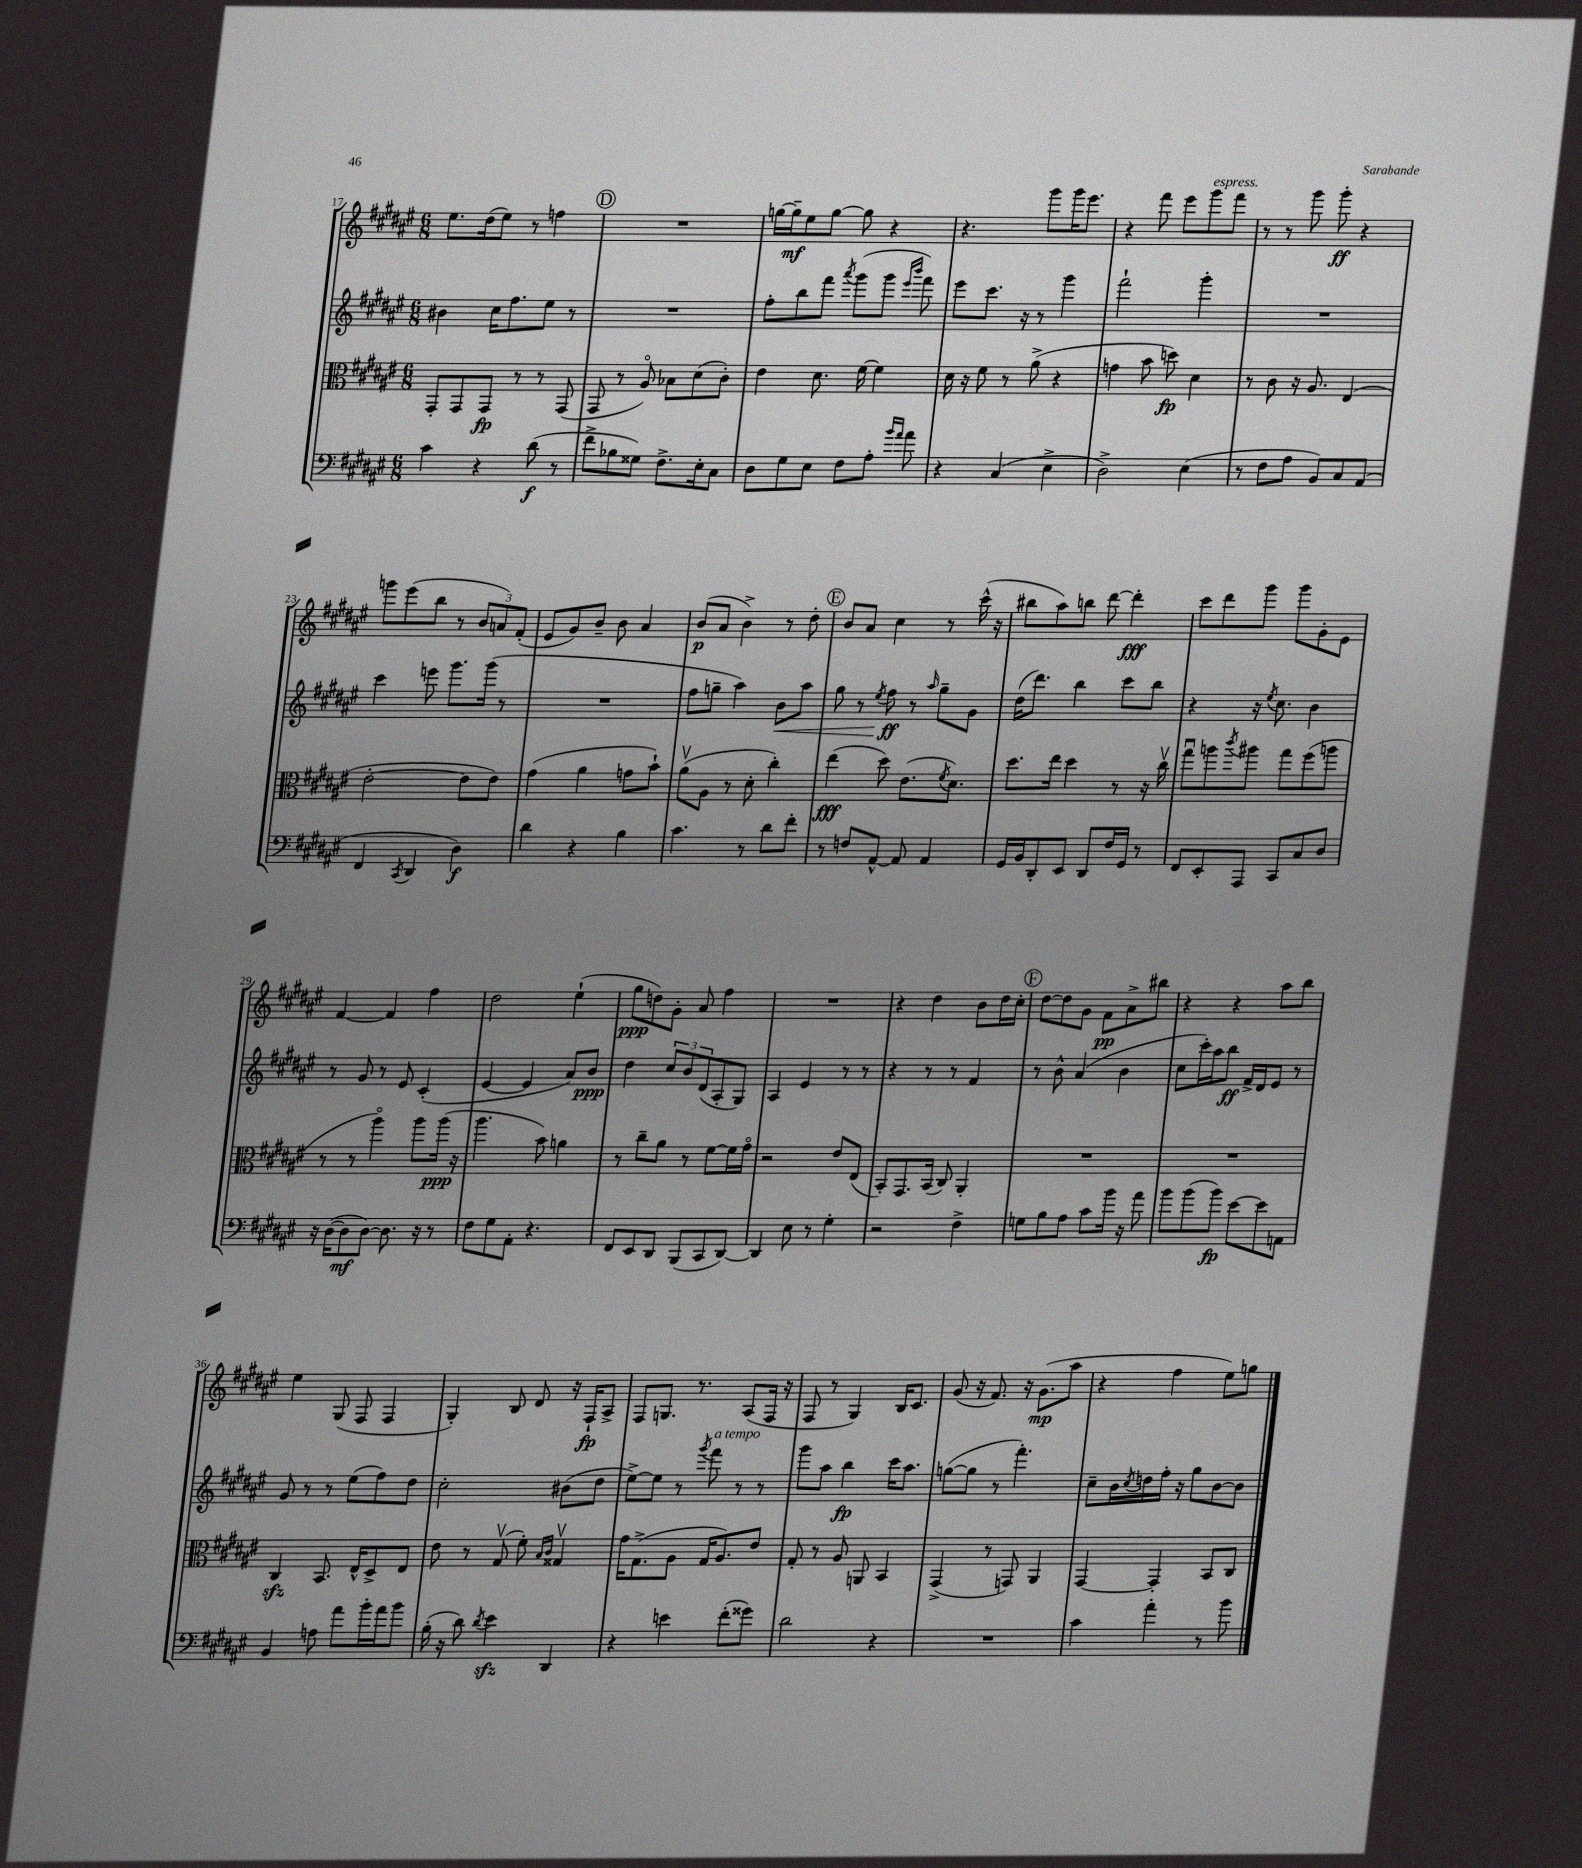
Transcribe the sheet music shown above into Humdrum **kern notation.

**kern	**dynam	**kern	**dynam	**kern	**dynam	**kern	**dynam
*part4	*part4	*part3	*part3	*part2	*part2	*part1	*part1
*staff4	*staff4	*staff3	*staff3	*staff2	*staff2	*staff1	*staff1
*clefF4	*	*clefC3	*	*clefG2	*	*clefG2	*
*k[f#c#g#d#a#e#]	*	*k[f#c#g#d#a#e#]	*	*k[f#c#g#d#a#e#]	*	*k[f#c#g#d#a#e#]	*
*M6/8	*	*M6/8	*	*M6/8	*	*M6/8	*
=17	=17	=17	=17	=17	=17	=17	=17
4c#\	.	8GG#'/L	.	4b#X\	.	8.ee#\L	.
.	.	8GG#/	.	.	.	.	.
.	.	.	.	.	.	(16dd#\k	.
4r	.	8GG#/J	fp	16cc#\KL	.	8ee#\J)	.
.	.	.	.	8.ff#\	.	.	.
.	.	8r	.	.	.	8r	.
(8d#\	f	8r	.	8ee#\J	.	4ffn\	.
8r	.	(8GG#/	.	8r	.	.	.
!!LO:REH:place=s1:t=D
=18	=18	=18	=18	=18	=18	=18	=18
8f#^\L	.	8GG#/	.	2.r	.	2.r	.
8B-X\	.	8r	.	.	.	.	.
8G##X\J)	.	8A#/)	.	.	.	.	.
8.F#^\L	.	8B-X\L	.	.	.	.	.
.	.	(8d#\	.	.	.	.	.
16E#'\k	.	.	.	.	.	.	.
8C#\J	.	8c#'\J)	.	.	.	.	.
=19	=19	=19	=19	=19	=19	=19	=19
8D#\L	.	4e#\	.	8ff#'\L	.	[16ggn\LL	.
.	.	.	.	.	.	16gg~\J]	mf
8G#\	.	.	.	8bb\	.	8ee#\	.
8E#\J	.	8.d#\	.	8fff#\J	.	[8gg\J	.
.	.	.	.	8qaaa#/	.	.	.
8F#\L	.	.	.	(8ggg#\L	.	8gg\]	.
.	.	[16f#\	.	.	.	.	.
8A#'\J	.	4f#\]	.	8ggg#\J	.	4r	.
16qqb/LL	.	.	.	16qqeee#/LL	.	.	.
16qqa#/JJ	.	.	.	16qqbbb/JJ	.	.	.
8a#\	.	.	.	8fff#\)	.	.	.
=20	=20	=20	=20	=20	=20	=20	=20
4r	.	16d#\	.	8eee#\L	.	4.r	.
.	.	16r	.	.	.	.	.
.	.	8f#\	.	8.ccc#\J	.	.	.
(4C#/	.	8r	.	.	.	.	.
.	.	.	.	16r	.	.	.
.	.	(8a#^\	.	8r	.	8ggg#\L	.
4E#^\	.	4r	.	4ggg#\	.	16ggg#\K	.
.	.	.	.	.	.	8.eee#\J	.
=21	=21	=21	=21	=21	=21	=21	=21
2D#^\)	.	4gn\	.	2fff#`\	.	4r	.
.	.	8b\	.	.	.	8fff#\	.
.	.	8ddn\)	fp	.	.	8eee#\L	.
!	!	!	!	!	!	!LO:TX:a:i:t=espress.	!
(4E#\	.	4d#\	.	4ggg#'\	.	8ggg#\	.
.	.	.	.	.	.	8fff#\J	.
=22	=22	=22	=22	=22	=22	=22	=22
8r	.	8r	.	2.r	.	8r	.
8F#\L	.	8c#\	.	.	.	8r	.
8A#\J	.	16r	.	.	.	8ggg#\	.
.	.	8.A#/	.	.	.	.	.
8BB/L)	.	.	.	.	.	8ggg#'\	ff
8C#/	.	(4E#/	.	.	.	4r	.
(8AA#/J	.	.	.	.	.	.	.
!!LO:LB:g=z
=23	=23	=23	=23	=23	=23	=23	=23
4FF#/	.	[2e#'\	.	4ccc#\	.	8gggn\L	.
.	.	.	.	.	.	(8eee#\	.
8qCC#/	.	.	.	.	.	.	.
4DD#/	.	.	.	8eeen\	.	8bb\J	.
.	.	.	.	8.ggg#\L	.	8r	.
4D#\)	f	8e#\L]	.	.	.	12b/L	.
.	.	.	.	(16ggg#\Jk	.	.	.
.	.	.	.	.	.	12an/)	.
.	.	8e#\J)	.	8r	.	.	.
.	.	.	.	.	.	(12f#'/J	.
=24	=24	=24	=24	=24	=24	=24	=24
4d#\	.	(4g#\	.	2.r	.	8e#/L	.
.	.	.	.	.	.	8g#/)	.
4r	.	4a#\	.	.	.	8b~/J	.
.	.	.	.	.	.	8b\	.
4B\	.	8gn\L	.	.	.	4a#/	.
.	.	8b`\J)	.	.	.	.	.
=25	=25	=25	=25	=25	=25	=25	=25
4.c#\	.	(8a#v\L	.	8ff#\L	.	(8b/L	p
.	.	8A#\J	.	8ggn~\J	.	8a#/J	.
.	.	8r	.	4aa#\)	.	4b^\)	.
8r	.	8d#'\	.	.	.	.	.
!	!	!	!	!	!LO:HP:b	!	!
8d#\L	.	4cc#'\)	.	8b\L	<	8r	.
8f#'\J	.	.	.	8aa#\J	.	8dd#'\	.
!!LO:REH:place=s1:t=E
=26	=26	=26	=26	=26	=26	=26	=26
8r	.	(4ee#\	fff	8gg#\	.	8b/L	.
8Fn/L	.	.	.	8r	.	8a#/J	.
.	.	.	.	8qee#/	.	.	.
[8AA#^^/J	.	8dd#\)	.	8ff#\	ff	4cc#\	.
8AA#/]	.	(8.e#\L	.	8r	[	.	.
.	.	.	.	16qqaa#/	.	.	.
4AA#/	.	.	.	8gg#~\L	.	8r	.
.	.	8qf#/	.	.	.	.	.
.	.	8.d#\J)	.	.	.	.	.
.	.	.	.	8g#\J	.	(16ccc#^^\	.
.	.	.	.	.	.	16r	.
=27	=27	=27	=27	=27	=27	=27	=27
16GG#/LL	.	8.dd#\L	.	(16dd#\KL	.	8bb#X\L	.
16BB/J	.	.	.	8.ddd#\J)	.	.	.
8DD#'/	.	.	.	.	.	8aa#\)	.
.	.	16ee#\Jk	.	.	.	.	.
8EE#/J	.	4dd#\	.	4bb\	.	8bbn\J	.
8DD#/L	.	.	.	.	.	[8ddd#\	.
16F#/L	.	8r	.	8ccc#\L	.	4ddd#'\]	fff
16GG#/JJ	.	.	.	.	.	.	.
8r	.	16r	.	8bb\J	.	.	.
.	.	16cc#v\	.	.	.	.	.
=28	=28	=28	=28	=28	=28	=28	=28
8FF#/L	.	8gg#u\L	.	4r	.	8ccc#\L	.
8EE#'/	.	8aan\	.	.	.	8ddd#\	.
.	.	8qccc#/	.	.	.	.	.
8AAA#/J	.	8aa#X\J	.	16r	.	8ggg#\J	.
.	.	.	.	8qee#/	.	.	.
.	.	.	.	8.cc#\	.	.	.
8CC#/L	.	8gg#\L	.	.	.	8ggg#\L	.
8C#/	.	(8ff#\	.	4b\	.	8g#'\	.
8D#/J	.	8aan\J	.	.	.	8e#\J	.
!!LO:LB:g=z
=29	=29	=29	=29	=29	=29	=29	=29
16r	.	8r	.	8r	.	[4f#/	.
([16D#\KL	.	.	.	.	.	.	.
8D#\]	mf	8r	.	8g#/	.	.	.
[8D#\J)	.	4aa#\)	.	8r	.	4f#/]	.
8.D#\]	.	.	.	8e#/	.	.	.
.	.	8aa#\L	.	(4c#'/	.	4ff#\	.
16r	.	.	.	.	.	.	.
8r	.	(16aa#\Jk	ppp	.	.	.	.
.	.	16r	.	.	.	.	.
=30	=30	=30	=30	=30	=30	=30	=30
8F#\L	.	4.aa#\	.	[4e#/	.	2dd#\	.
8G#\	.	.	.	.	.	.	.
8AA#'\J	.	.	.	4e#/]	.	.	.
4.r	.	8b\)	.	.	.	.	.
.	.	4an\	.	8a#/L)	.	(4ee#`\	.
.	.	.	.	8b/J	ppp	.	.
=31	=31	=31	=31	=31	=31	=31	=31
8FF#/L	.	8r	.	4dd#\	.	8gg#\L	ppp
8EE#/	.	8cc#~\L	.	.	.	8ddn\)	.
8DD#/J	.	8a#\J	.	12cc#/L	.	8g#'\J	.
.	.	.	.	12b/	.	.	.
(8BBB/L	.	8r	.	.	.	8a#/	.
.	.	.	.	(12d#/	.	.	.
8CC#/	.	[8f#\L	.	8A#'/	.	4ff#\	.
[8DD#/J)	.	16f#\L]	.	8G#/J)	.	.	.
.	.	16g#\JJ	.	.	.	.	.
=32	=32	=32	=32	=32	=32	=32	=32
4DD#/]	.	2r	.	4A#/	.	2.r	.
8E#\	.	.	.	4e#/	.	.	.
8r	.	.	.	.	.	.	.
4G#'\	.	8e#/L	.	8r	.	.	.
.	.	(8E#/J	.	8r	.	.	.
=33	=33	=33	=33	=33	=33	=33	=33
2r	.	8BB'/L)	.	4r	.	4r	.
.	.	8.GG#/	.	.	.	.	.
.	.	.	.	8r	.	4dd#\	.
.	.	(16BB/Jk	.	.	.	.	.
.	.	8C#/)	.	8r	.	.	.
4F#^\	.	4AA#'/	.	4f#/	.	8b\L	.
.	.	.	.	.	.	16dd#\L	.
.	.	.	.	.	.	16cc#'\JJ	.
!!LO:REH:place=s1:t=F
=34	=34	=34	=34	=34	=34	=34	=34
8Gn\L	.	2.r	.	8r	.	[8dd#\L	.
8B\	.	.	.	8b^^\	.	8dd#\]	.
8A#\J	.	.	.	(4a#/	.	8g#\J	.
8c#\L	.	.	.	.	.	8f#\L	pp
16b\Jk	.	.	.	4b\	.	8a#^\	.
16r	.	.	.	.	.	.	.
8a#\	.	.	.	.	.	8bb#X\J	.
=35	=35	=35	=35	=35	=35	=35	=35
8b\L	.	2.r	.	8cc#\L	.	4r	.
(8b\	.	.	.	16ccc#'\L)	.	.	.
.	.	.	.	16aa#\J	.	.	.
8b\J)	fp	.	.	8bb\J	ff	4r	.
[8e#\L	.	.	.	16f#^/LL	.	.	.
.	.	.	.	16d#/J	.	.	.
8e#\]	.	.	.	8e#/J	.	8aa#\L	.
8AAn\J	.	.	.	8r	.	8bb\J	.
!!LO:LB:g=z
=36	=36	=36	=36	=36	=36	=36	=36
4BB/	.	4C#zz/	.	8g#/	.	4ee#\	.
.	.	.	.	8r	.	.	.
8An\	.	8.BB/	.	8r	.	(8G#/	.
8a#\L	.	.	.	(8ee#\L	.	8F#/	.
.	.	16E#^^/KL	.	.	.	.	.
16b'\L	.	8D#^/	.	8ff#\)	.	4F#/	.
16a#\J	.	.	.	.	.	.	.
8b\J	.	8E#/J	.	8dd#\J	.	.	.
=37	=37	=37	=37	=37	=37	=37	=37
(16B'\	.	8e#\	.	2cc#'\	.	4G#'/)	.
16r	.	.	.	.	.	.	.
8d#\)	.	8r	.	.	.	.	.
8qd#/	.	.	.	.	.	.	.
4e#zz\	.	(8G#v/	.	.	.	8B/	.
.	.	8f#'\)	.	.	.	8d#/	.
.	.	16qqB/LL	.	.	.	.	.
.	.	16qqc#/JJ	.	.	.	.	.
4DD#/	.	4G##Xv/	.	(8b#X\L	.	16r	.
.	.	.	.	.	.	16F#`/KL	fp
.	.	.	.	8dd#\J	.	8A#^/J	.
=38	=38	=38	=38	=38	=38	=38	=38
4r	.	16g#\KL	.	[8ee#^\L)	.	8F#/L	.
.	.	(8.G#^\	.	.	.	.	.
.	.	.	.	8ee#\J]	.	8.Gn/J	.
4en\	.	8A#\J	.	8r	.	.	.
.	.	.	.	.	.	8.r	.
.	.	.	.	8qggg#/	.	.	.
!	!	!	!	!LO:TX:a:i:t=a tempo	!	!	!
.	.	16G#/KL	.	8fff#\	.	.	.
.	.	8.A#/)	.	.	.	.	.
(8f#'\L	.	.	.	8r	.	(8A#/L	.
8g##X\J)	.	8e#/J	.	8r	.	16F#/Jk	.
.	.	.	.	.	.	16r	.
=39	=39	=39	=39	=39	=39	=39	=39
2d#\	.	8G#'/	.	8ggg#\L	.	8F#/	.
.	.	8r	.	8aa#\J	.	8r	.
.	.	8A#/	.	4bb\	fp	4G#/)	.
.	.	8AAn/	.	.	.	.	.
4r	.	4BB/	.	16ccc#\KL	.	16B/KL	.
.	.	.	.	8.aa#\J	.	8.c#/J	.
=40	=40	=40	=40	=40	=40	=40	=40
2.r	.	(4GG#^/	.	([8ggn\L	.	(8g#/	.
.	.	.	.	8gg\J]	.	16r	.
.	.	.	.	.	.	8.f#/)	.
.	.	8r	.	8r	.	.	.
.	.	8GGn/)	.	4.fff#'\)	.	16r	.
.	.	.	.	.	.	(8.g#\L	mp
.	.	4AA#/	.	.	.	.	.
.	.	.	.	.	.	8aa#\J	.
=41	=41	=41	=41	=41	=41	=41	=41
4c#\	.	[4GG#/	.	8cc#~\L	.	4r	.
.	.	.	.	16b\L	.	.	.
.	.	.	.	8qcc#/	.	.	.
.	.	.	.	16ddn\	.	.	.
4a#'\	.	4GG#'/]	.	16ff#'\JJ	.	4ff#\	.
.	.	.	.	16r	.	.	.
.	.	.	.	8gg#\L	.	.	.
8r	.	8BB/L	.	[8b\	.	8ee#\L)	.
8b\	.	8C#/J	.	8b\J]	.	8ggn\J	.
==	==	==	==	==	==	==	==
*-	*-	*-	*-	*-	*-	*-	*-
